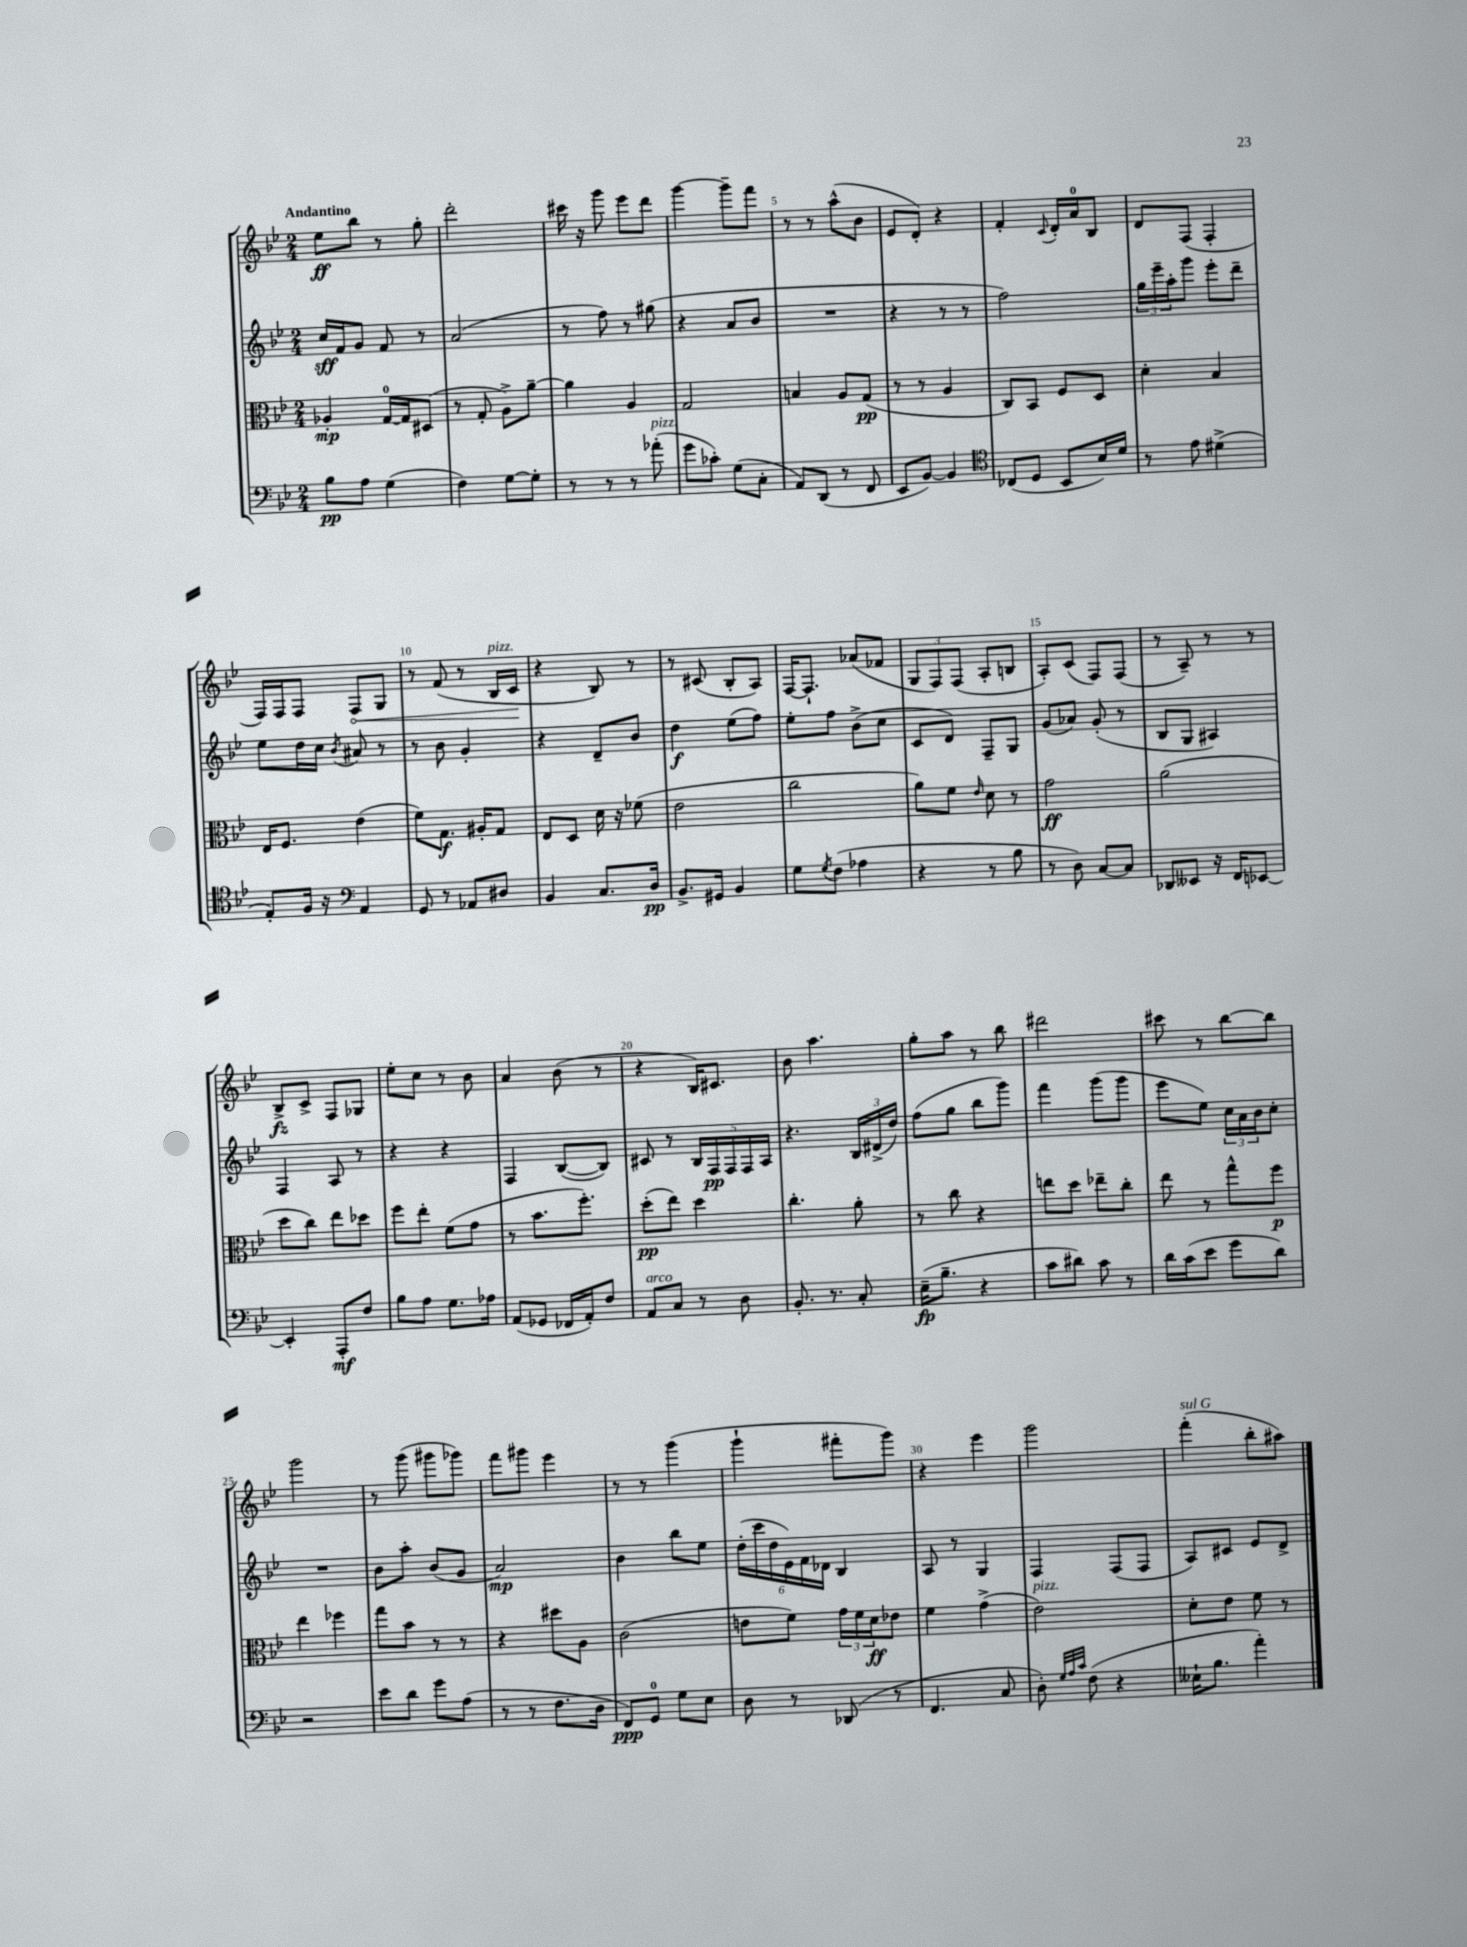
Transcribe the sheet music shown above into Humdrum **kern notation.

**kern	**kern	**kern	**kern
*staff4	*staff3	*staff2	*staff1
*clefF4	*clefC3	*clefG2	*clefG2
*k[b-e-]	*k[b-e-]	*k[b-e-]	*k[b-e-]
*M2/4	*M2/4	*M2/4	*M2/4
8B-\L	4A-'/	16cc/LL	8ee-\L
.	.	16f/J	.
8A\J	.	8g/J	8bb-\J
(4G\	[16G/LL	8f/	8r
.	16G/]J	.	.
.	(8D#/J	8r	8gg'\
=	=	=	=
4F\)	8r	(2a/	2ddd'\
.	8G'/	.	.
[8G\L	8A^\L)	.	.
8G'\]J	[8a~\J	.	.
=	=	=	=
8r	4a\]	8r	16ccc#\
.	.	.	16r
8r	.	8ff\)	8ggg\
8r	4A/	8r	8eee-\L
(8a-'\	.	(8gg#\	8ddd\J
=	=	=	=
8g\L	2G/	4r	[4ggg\
8c-'\J)	.	.	.
(8G\L	.	8a/L	8ggg~\]L
8C'\J	.	8b-/J	8fff\J
=	=	=	=
8AA/L)	4B/	2r	8r
(8DD/J	.	.	8r
8r	8A/L	.	(8aa^^\L
8FF/	(8G/J	.	8b-\J
=	=	=	=
8EE-/L	8r	4r	8e-/L
[8BB-/J)	8r	.	8d'/J)
4BB-/]	4A/	8r	4r
.	.	8r	.
=	=	=	=
*clefC4	*	*	*
(8C-/L	8C/L)	2ff\)	4f'/
8D/J	8BB-/J	.	.
.	.	.	8qqc/
8BB-/L	8F/L	.	16d'/LL
.	.	.	16a/J
16B-/L)	8D/J	.	8B-/J
16d/JJ	.	.	.
=	=	=	=
8r	4d'\	24gg\LL	8d/L
.	.	24eee-~\	.
.	.	24aa'\J	.
8e-\	.	8ggg\J	(8F/J
(4d#^\	4B-/	8eee-'\L	4F'/
.	.	8ddd~\J	.
=	=	=	=
8E-'/L)	16E-/LK	8ee-\L	16F/LL)
.	8.F/J	.	16F/J
16F/Jk	.	16dd\L	8F/J
16r	.	16cc\JJ	.
*clefF4	*	*	*
.	.	8qb-/	.
4AA/	(4e-\	8a#/	8F/L
.	.	8r	8G/J
=	=	=	=
8GG/	8f\L)	8r	8r
8r	8.G\J	8b-\	(8f/
8AA-/L	.	4g'/	8r
.	16A#'/LK	.	.
8D#/J	8G/J	.	16B-/LL
.	.	.	16c/JJ
=	=	=	=
4BB-/	8E-/L	4r	4r
.	8D/J	.	.
8.C/L	16d\	8d~/L	8B-/)
.	16r	.	.
.	(8f-\	8b-/J	8r
16D/Jk	.	.	.
=	=	=	=
8.BB-^/L	2e-\	4dd\	8r
.	.	.	(8c#/
16GG#/Jk	.	.	.
4BB-/	.	(8ee-\L	8B-'/L
.	.	8ff\J)	8A/J)
=	=	=	=
8G\L	2cc\	8ee-'\L	[16F/LK
.	.	.	8.F`/]J
8qG/	.	.	.
(8F\J	.	8ff\J	.
4A-\	.	(8b-^\L	(8a-/L
.	.	8cc\J	8f-/J
=	=	=	=
4r	8a\L)	8c/L	12G/L
.	.	.	12F/)
.	8f\J	8d/J)	.
.	.	.	(12F/J
.	16qqe-/	.	.
8r	8d\	8F~/L	8A'/L
8B-\	8r	8G/J	8B/J
=	=	=	=
8r	2g\	(8g/L	8A'/L)
8D\)	.	8a-/J)	(8c/J
[8C/L	.	(8g'/	8F/L)
8C/]J	.	8r	(8F/J
=	=	=	=
8DD-/L	(2a\	8B-/L	8r
8EE--/J	.	8G/J	8A~/)
16r	.	4A#/)	8r
16FF/LK	.	.	.
[8EE-/J	.	.	8r
=	=	=	=
4EE-'/]	8dd\L	4F/	8B-^/L
.	8cc\J)	.	8c^/J
8AAA'/L	8ee-\L	8A/	8F/L
8F/J	8dd-\J	8r	8G-/J
=	=	=	=
8B-\L	8ff\L	4r	8ee-'\L
8A\J	8ee-'\J	.	8cc\J
8.G\L	(8f\L	4r	8r
.	8g\J	.	8b-\
16A-\Jk	.	.	.
=	=	=	=
(8AA/L	8r	4F/	4a/
8GG-/J	8.b-\L	.	.
16FF-/LL	.	([8B-/L	(8b-\
16AA'/J)	8.ff'\J)	.	.
8F/J	.	8B-/]J)	8r
=	=	=	=
8AA/L	(8dd'\L	8c#/	4r
8C/J	8ee-\J)	8r	.
8r	4dd\	20B-/LL	16B-/LK)
.	.	20F/	.
.	.	.	8.c#/J
.	.	20F/	.
8D\	.	.	.
.	.	20F/	.
.	.	20A/JJ	.
=	=	=	=
8.BB-'/	4.cc'\	4.r	8b-\
.	.	.	4.aa\
8.r	.	.	.
8C'/	8a'\	24B-/LL	.
.	.	(24d#^/	.
.	.	24dd/JJ)	.
=	=	=	=
(16E-~\LK	8r	(8ff\L	8gg'\L
8.B-~\J	.	.	.
.	8cc\	8gg\J	8aa\J
4r	4r	8bb-\L	8r
.	.	8ggg\J)	8bb-\
=	=	=	=
8c\L	8ee\L	4fff\	2ddd#\
8d#\J)	8dd\J	.	.
8c\	8ee-~\L	(8ggg\L	.
8r	8cc'\J	8ggg\J	.
=	=	=	=
16d\LL	8ee-\	8eee-\L	8ccc#\
(16c\J	.	.	.
8e-\J	8r	8ee-\J)	8r
8g\L	8gg^^\L	24cc\LL	[8bb-\L
.	.	24a\	.
.	.	24b-\J	.
8d\J)	8ff\J	8cc'\J	8bb-\]J
=	=	=	=
2r	4ee-\	2r	2ggg\
.	4ff-\	.	.
=	=	=	=
8e-\L	8gg\L	8b-\L	8r
8d\J	8b-\J	8aa'\J	(8ggg\
8g\L	8r	(8b-/L	8ggg#\L
(8A\J	8r	8g/J	8ggg-\J)
=	=	=	=
8r	4r	2a/)	8fff\L
8r	.	.	8ggg#\J
8.F\L	8dd#\L	.	4eee-\
.	8A\J	.	.
16D\Jk	.	.	.
=	=	=	=
8FF/L)	(2c\	4b-\	8r
8GG/J	.	.	8r
8G\L	.	8bb-\L	(4ggg\
8E-\J	.	8ee-\J	.
=	=	=	=
8D\	8e\L	(24dd'\LL	4ggg`\
.	.	24ccc\	.
.	.	24dd\	.
8r	8f\J)	24e-\)	.
.	.	24f\	.
.	.	24d-\JJ	.
(8DD-/	24g\LL	4B-/	8fff#'\L
.	24f\	.	.
.	24d\J	.	.
8r	8e-\J	.	8ggg\J)
=	=	=	=
4.FF/	4f\	8A/	4r
.	.	8r	.
.	(4g^\	4G/	4eee-\
8C/	.	.	.
=	=	=	=
8D'\)	2e-\)	4F/	2ggg\
32qqG/LLL	.	.	.
32qqA/	.	.	.
32qqc/JJJ	.	.	.
(8F\	.	.	.
4r	.	(8F/L	.
.	.	8F/J	.
=	=	=	=
16E--`\LK	8d'\L	8A/L)	(4fff'\
8.B-\J	.	.	.
.	8e-\J	8c#/J	.
4a'\)	8f\	8e-/L	8bb-'\L
.	8r	8d^/J	8aa#\J)
==	==	==	==
*-	*-	*-	*-
